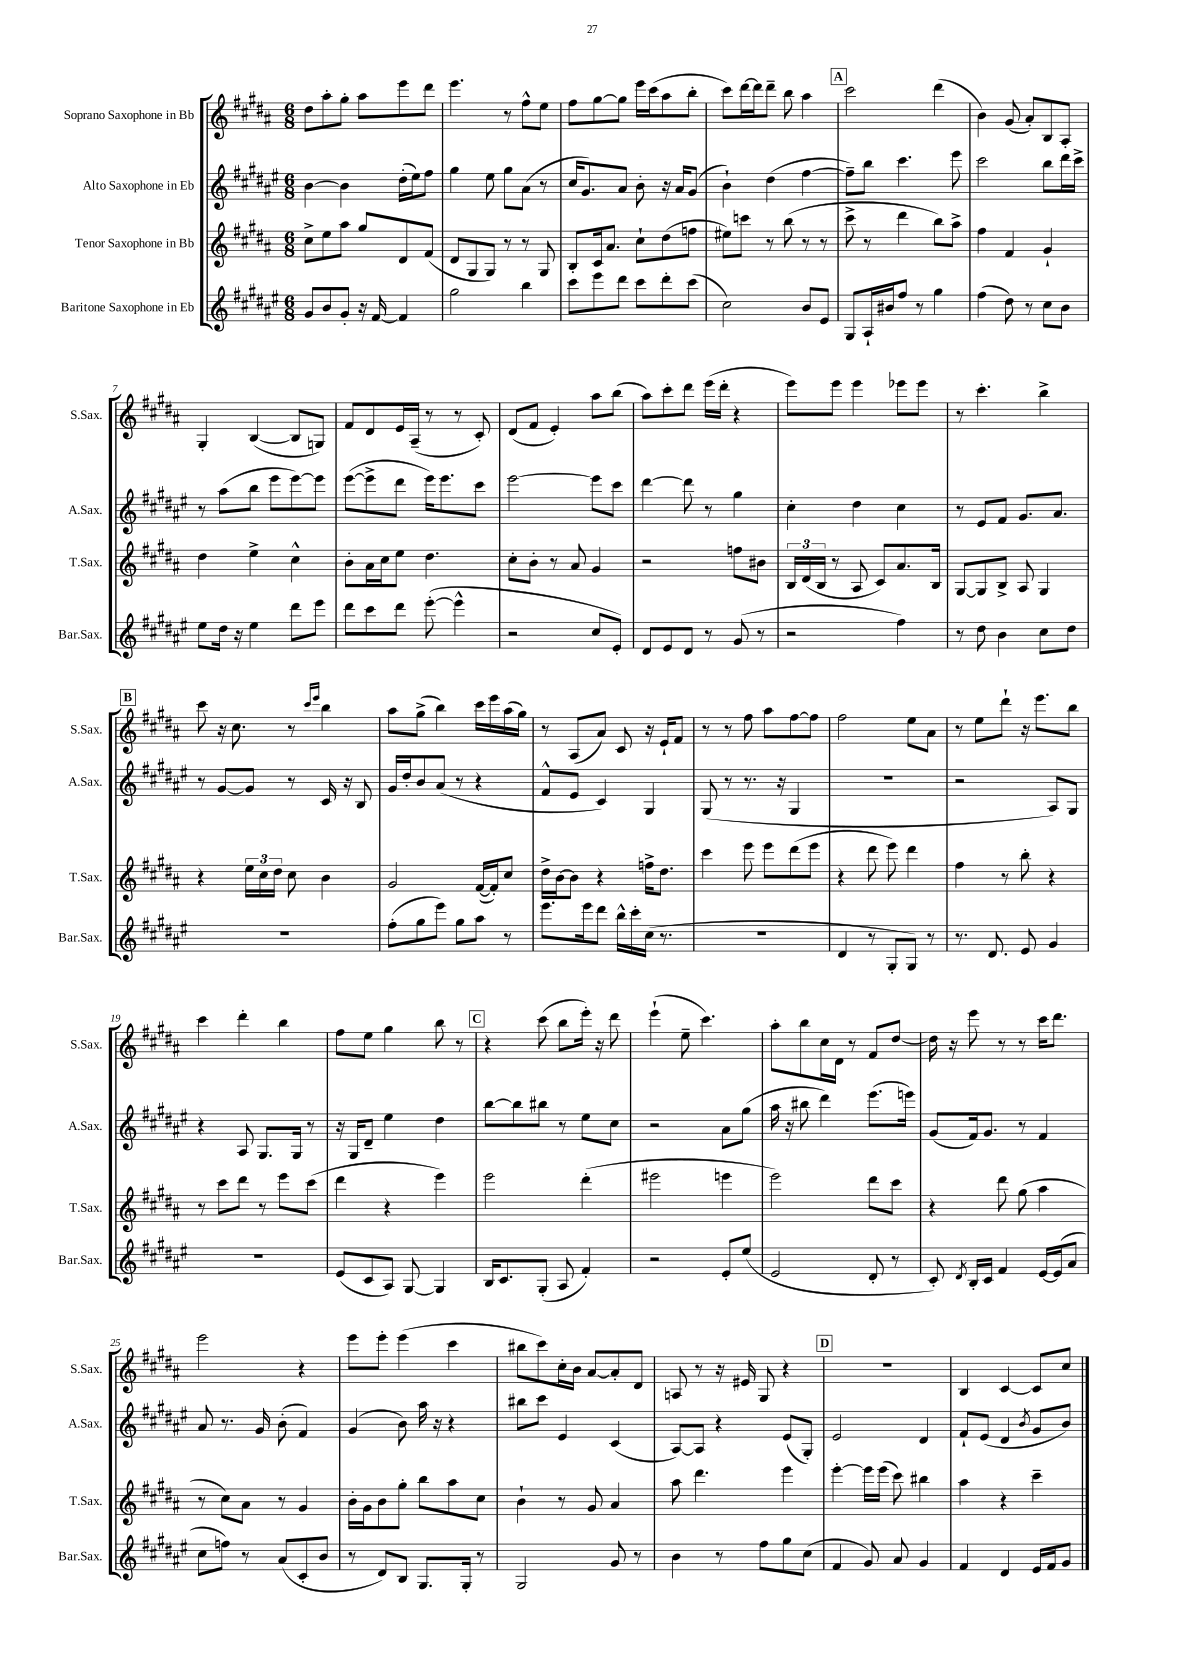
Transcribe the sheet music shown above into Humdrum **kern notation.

**kern	**kern	**kern	**kern
*staff4	*staff3	*staff2	*staff1
*clefG2	*clefG2	*clefG2	*clefG2
*k[f#c#g#d#a#e#]	*k[f#c#g#d#a#]	*k[f#c#g#d#a#e#]	*k[f#c#g#d#a#]
*M6/8	*M6/8	*M6/8	*M6/8
8g#	8cc#^	[4b	8dd#
8b	8ee	.	8aa#'
8g#'	8aa#	4b]	8gg#'
16r	8gg#	.	8aa#
[16f#	.	.	.
4f#]	8d#	(16dd#'	8eee
.	.	16ee#)	.
.	(8f#	8ff#	8ddd#
=	=	=	=
2gg#	8d#	4gg#	4.eee
.	8G#	.	.
.	8G#)	8ee#	.
.	8r	8gg#	8r
4bb	8r	(8a#	8ff#^^
.	8G#	8r	8ee
=	=	=	=
8ccc#	8B'	16cc#	8ff#
.	.	8.g#)	.
8eee#	16c#	.	[8gg#
.	8.a#	.	.
8ddd#	.	8a#	8gg#]
8ccc#	8cc#`	8b'	16eee
.	.	.	(16ccc#
8ddd#'	(8dd#	16r	8aa#
.	.	16a#	.
(8ccc#	8ff	(8g#	8bb'
=	=	=	=
2cc#)	8ee#)	4b`)	8ccc#)
.	8ccc	.	[16ddd#
.	.	.	16ddd#]
.	8r	(4dd#	8ddd#~
.	(8bb	.	8bb
8b	8r	[4ff#	4aa#
8e#	8r	.	.
=	=	=	=
8G#	8ccc#^	8ff#~])	2ccc#
16A#`	8r	8bb	.
16b#	.	.	.
8ff#	4ddd#	4.ccc#	.
8r	.	.	.
4gg#	8bb)	.	(4ddd#
.	8aa#^	8eee#	.
=	=	=	=
(4ff#	4ff#	2ccc#	4b)
8dd#)	4f#	.	(8g#
8r	.	.	8a#')
8cc#	4g#`	8bb	8B
8b	.	16ddd#	8A#'
.	.	16ccc#^	.
=	=	=	=
8ee#	4dd#	8r	4G#'
16dd#	.	(8aa#	.
16r	.	.	.
4ee#	4ee^	8bb	([4B
.	.	8eee#	.
8ddd#	4cc#^^	[8eee#)	8B]
8eee#	.	8eee#]	8G)
=	=	=	=
8ddd#	8b'	([8eee#	8f#
8ccc#	16a#	8eee#^]	8d#
.	16cc#	.	.
8ddd#	8ee	8ddd#	16e
.	.	.	(16A#~
([8eee#'	4.dd#	16eee#)	8r
.	.	8.eee#	.
4eee#^^]	.	.	8r
.	.	8ccc#	8c#')
=	=	=	=
2r	8cc#'	[2eee#	(8d#
.	8b'	.	8f#
.	8r	.	4e')
.	8a#	.	.
8cc#	4g#	8eee#]	8aa#
8e#')	.	8ccc#	(8bb
=	=	=	=
8d#	2r	[4ddd#	8aa#)
8e#	.	.	8ccc#'
8d#	.	8ddd#]	8ddd#
8r	.	8r	(16eee
.	.	.	16ddd#'
(8g#	8ff	4gg#	4r
8r	8b#	.	.
=	=	=	=
2r	24B	4cc#'	8eee)
.	(24d#	.	.
.	24B	.	.
.	8r	.	8eee
.	8A#	4dd#	4eee
.	8c#)	.	.
4ff#)	8.a#	4cc#	8eee-
.	.	.	8eee-
.	16B	.	.
=	=	=	=
8r	[8G#	8r	8r
8dd#	8G#]	8e#	4.ccc#'
4b	8B^	8f#	.
.	8A#	8.g#	.
8cc#	4G#	.	4bb^
.	.	8.a#	.
8dd#	.	.	.
=	=	=	=
2.r	4r	8r	8ccc#
.	.	[8g#	16r
.	.	.	8.cc#
.	24ee	8g#]	.
.	24cc#	.	.
.	24dd#	.	.
.	8cc#	8r	8r
.	.	.	16qqccc#
.	.	.	16qqeee
.	4b	16c#	4bb
.	.	16r	.
.	.	8B	.
=	=	=	=
(8ff#'	2g#	16g#	8aa#
.	.	16dd#'	.
8gg#	.	8b	(8gg#^
8eee#)	.	(8a#	4bb)
8gg#	.	8r	.
8aa#	([16f#	4r	16ccc#
.	16f#'])	.	16eee
8r	8cc#	.	(16aa#
.	.	.	16gg#)
=	=	=	=
8.eee#	16dd#^	8f#^^	8r
.	[16b	.	.
.	8b]	8e#	(8A#
16eee#	.	.	.
8ddd#	4r	4c#)	8a#)
16bb^^	.	.	8c#
16ccc#'	.	.	.
(16cc#	16ff^	4G#	16r
8.r	8.dd#	.	16e`
.	.	.	8f#
=	=	=	=
2.r	4ccc#	(8G#	8r
.	.	8r	8r
.	8eee	8.r	8ff#
.	8eee	.	8aa#
.	.	16r	.
.	(8ddd#	4G#	[8ff#
.	8eee	.	8ff#]
=	=	=	=
4d#	4r	2.r	2ff#
8r	8ddd#	.	.
8G#'	8eee)	.	.
8G#)	4ddd#	.	8ee
8r	.	.	8a#
=	=	=	=
8.r	4ff#	2r	8r
.	.	.	8ee
8.d#	.	.	.
.	8r	.	8ddd#`
8e#	8bb'	.	16r
.	.	.	8.eee
4g#	4r	8A#)	.
.	.	8G#	8bb
=	=	=	=
2.r	8r	4r	4ccc#
.	8ccc#	.	.
.	8ddd#	8A#	4ddd#'
.	8r	8.G#	.
.	8eee	.	4bb
.	.	16G#	.
.	(8ccc#	8r	.
=	=	=	=
(8e#	4ddd#	16r	8ff#
.	.	16G#	.
8c#	.	8d#~	8ee
8A#)	4r	4ee#	4gg#
[8G#	.	.	.
4G#]	4eee)	4dd#	8bb
.	.	.	8r
=	=	=	=
16B	2eee	[8bb	4r
8.c#	.	.	.
.	.	8bb]	.
(8G#'	.	8bb#	(8ccc#
8A#	.	8r	8bb
4f#')	(4ddd#'	8ee#	16eee')
.	.	.	16r
.	.	8cc#	8ddd#
=	=	=	=
2r	2eee#	2r	(4eee`
.	.	.	8ee~
.	.	.	4.ccc#)
8e#'	4eee	8a#	.
(8ee#	.	(8gg#	.
=	=	=	=
2e#	2eee)	16aa#	8aa#'
.	.	16r	.
.	.	8bb#	8bb
.	.	4ddd#)	16cc#
.	.	.	16d#
.	.	.	8r
8d#'	8ddd#	(8.eee#	8f#
8r	8ccc#	.	[8dd#
.	.	16eee)	.
=	=	=	=
8c#')	4r	(8g#	16dd#]
.	.	.	16r
8qd#	.	.	.
16B'	.	16f#)	8eee
16c#	.	8.g#	.
4f#	8ddd#	.	8r
.	(8gg#	8r	8r
[16e#	4aa#	4f#	16ccc#
(16e#]	.	.	8.ddd#
8a#	.	.	.
=	=	=	=
8cc#	8r	8a#	2eee
8ff)	8cc#)	8.r	.
8r	8a#	.	.
.	.	16g#	.
(8a#	8r	(8b'	.
8c#'	4g#	4f#)	4r
8b	.	.	.
=	=	=	=
8r	16b'	(4g#	8eee
.	16g#	.	.
8d#)	8b	.	8eee'
8B	8gg#'	8b)	(4eee
8.G#	8bb	16aa#	.
.	.	16r	.
.	8aa#	4r	4ccc#
16G#'	.	.	.
8r	8cc#	.	.
=	=	=	=
2G#	4b`	8bb#	8bb#
.	.	8ccc#	8ccc#)
.	8r	4e#	16cc#'
.	.	.	16b
.	8g#	.	[8a#
8g#	4a#	(4c#	8a#']
8r	.	.	8d#
=	=	=	=
4b	8aa#	[8A#)	8A
.	4.ddd#	8A#]	8r
8r	.	4r	16r
.	.	.	16e#
8ff#	.	.	8G#
8gg#	4eee	(8e#	4r
(8cc#	.	8G#')	.
=	=	=	=
4f#	[4eee'	2e#	2.r
8g#)	16eee]	.	.
.	(16eee	.	.
8a#	8ccc#)	.	.
4g#	4bb#	4d#	.
=	=	=	=
4f#	4aa#	8f#`	4B
.	.	(8e#	.
4d#	4r	4d#	[4c#
.	.	8qb	.
16e#	4ccc#~	8g#	8c#]
16f#	.	.	.
8g#	.	8b)	8cc#
==	==	==	==
*-	*-	*-	*-
